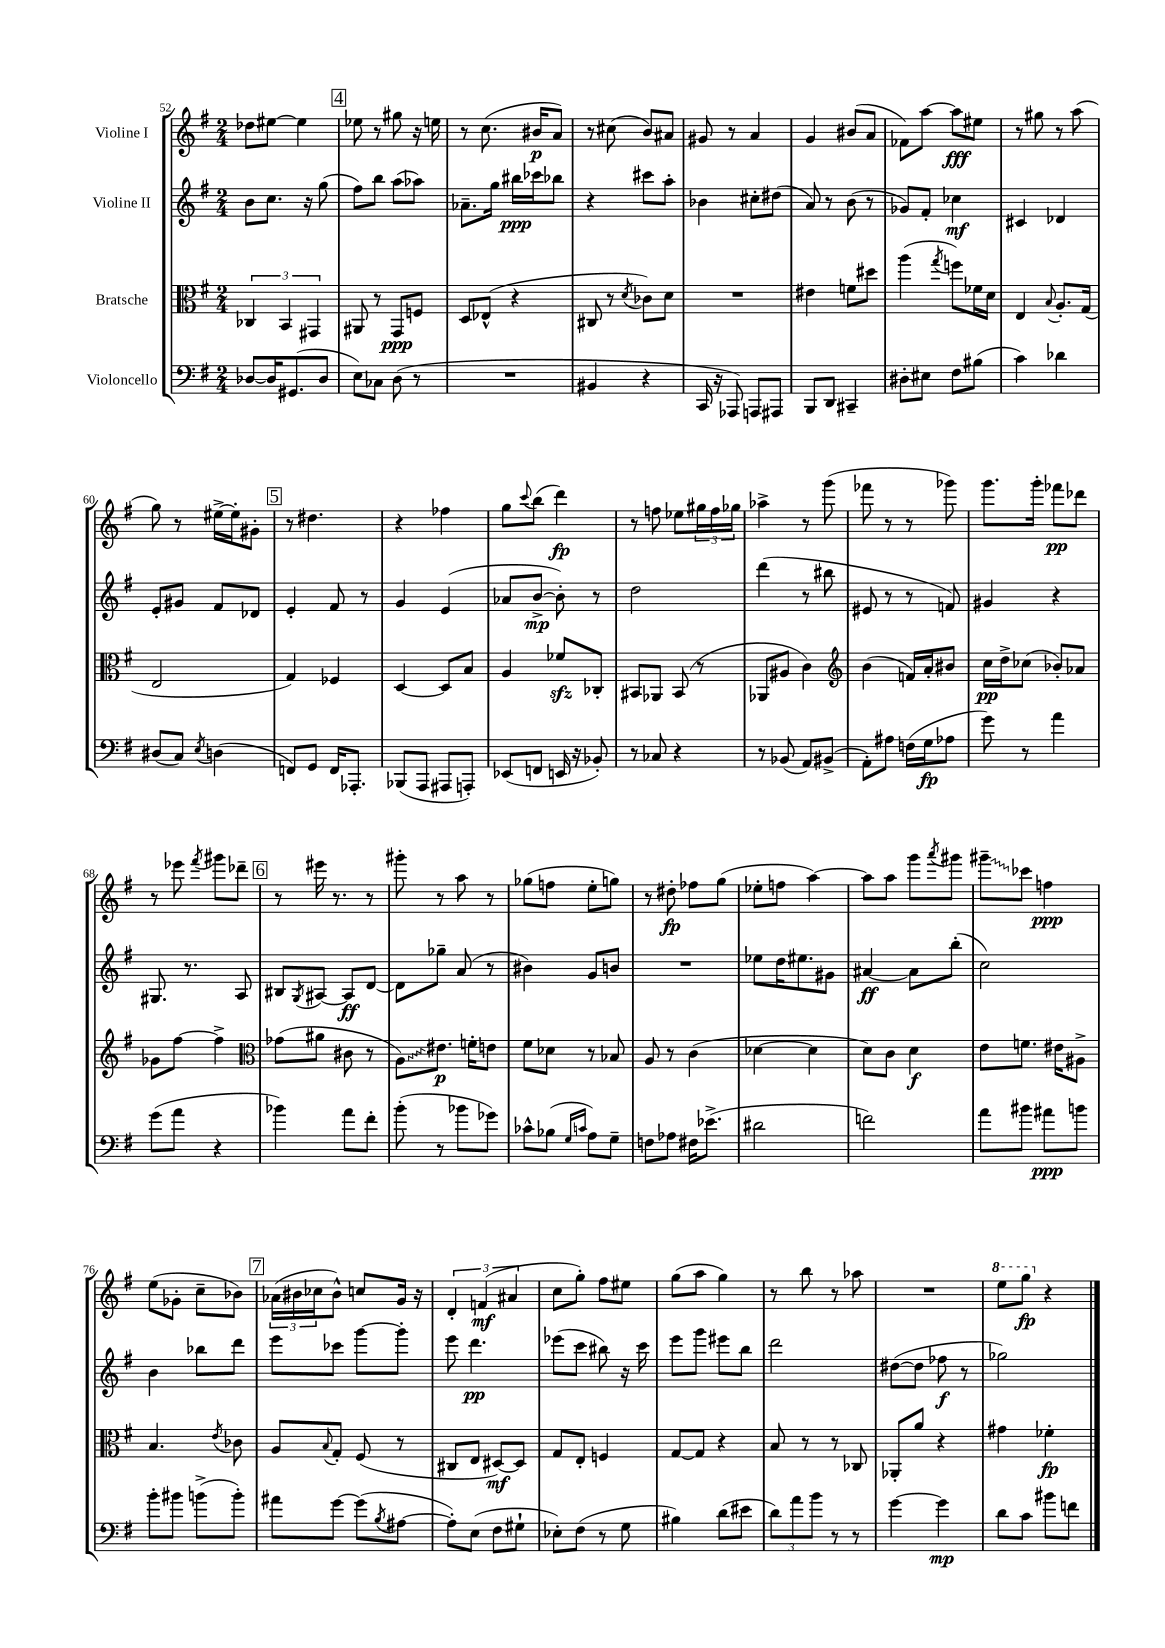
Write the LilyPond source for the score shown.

<<
\new StaffGroup <<
\new Staff = "s0" \with { instrumentName = "Violine I" } {
    \clef treble \key g \major \numericTimeSignature \time 2/4
    des''8 eis''8~ eis''4 |
    \mark \markup { \box "4" } ees''8 r8 gis''8 r16 e''16 |
    r8 c''8.( bis'16\p a'8) |
    r8 cis''8( b'8) ais'8 |
    gis'8 r8 a'4 |
    g'4 bis'8( a'8 |
    fes'8) a''8~ a''8\fff eis''8 |
    r8 gis''8 r8 a''8( |
    g''8) r8 eis''16~-> eis''16-. gis'8-. |
    \mark \markup { \box "5" } r8 dis''4. |
    r4 fes''4 |
    g''8 \appoggiatura { c'''8 } b''8( d'''4\fp) |
    r8 f''8 ees''8 \tuplet 3/2 { gis''16 f''16 ges''16 } |
    aes''4-> r8 g'''8( |
    fes'''8 r8 r8 ges'''8) |
    g'''8. g'''16-. fes'''8\pp des'''8 |
    r8 ees'''8 \acciaccatura { fis'''8 } gis'''8 des'''8-- |
    \mark \markup { \box "6" } r8 eis'''16 r8. r8 |
    gis'''8-. r8 a''8 r8 |
    ges''8( f''8 e''8-. g''8) |
    r8 dis''8-.\fp fes''8 g''8( |
    ees''8-. f''8 a''4~) |
    a''8 a''8 g'''8 \acciaccatura { a'''8 } gis'''8 |
    \once \override Glissando.style = #'zigzag gis'''8--\glissando ces'''8 f''4\ppp |
    e''8( ges'8-. c''8-- bes'8) |
    \mark \markup { \box "7" } \tuplet 3/2 { aes'16( bis'16 ces''16 } bis'8-^) c''8 g'16 r16 |
    \tuplet 3/2 { d'4-. f'4\mf( ais'4 } |
    c''8 g''8-.) fis''8 eis''8 |
    g''8( a''8 g''4) |
    r8 b''8 r8 aes''8 |
    R2 |
    \ottava #1 e'''8 g'''8\fp \ottava #0 r4 \bar "|." |
}
\new Staff = "s1" \with { instrumentName = "Violine II" } {
    \clef treble \key g \major \numericTimeSignature \time 2/4
    b'8 c''8. r16 g''8( |
    \mark \markup { \box "4" } fis''8) b''8 a''8( aes''8) |
    aes'8.-- g''16 bis''16\ppp ces'''16 bes''8 |
    r4 cis'''8 a''8-. |
    bes'4 cis''8-. dis''8( |
    a'8) r8 b'8( r8 |
    ges'8) fis'8-. ces''4\mf |
    cis'4 des'4 |
    e'8-. gis'8 fis'8 des'8 |
    \mark \markup { \box "5" } e'4-. fis'8 r8 |
    g'4 e'4( |
    aes'8 b'8~->\mp b'8-.) r8 |
    d''2 |
    d'''4( r8 bis''8 |
    eis'8 r8 r8 f'8) |
    gis'4 r4 |
    gis8. r8. a8 |
    \mark \markup { \box "6" } bis8 \acciaccatura { g8 } ais8~ ais8\ff d'8~ |
    d'8 ges''8-- a'8( r8 |
    bis'4) g'8 b'8 |
    R2 |
    ees''8 d''16 eis''8. gis'8 |
    ais'4~\ff ais'8 b''8-.( |
    c''2) |
    b'4 bes''8 d'''8 |
    \mark \markup { \box "7" } e'''8 ces'''8 g'''8~ g'''8-. |
    e'''8 d'''4.\pp |
    ees'''8( c'''8 bis''8) r16 c'''16 |
    e'''8 g'''8 eis'''8 b''8 |
    d'''2 |
    dis''8~( dis''8 fes''8\f r8 |
    ges''2) \bar "|." |
}
\new Staff = "s2" \with { instrumentName = "Bratsche" } {
    \clef alto \key g \major \numericTimeSignature \time 2/4
    \tuplet 3/2 { ces4 b,4 gis,4 } |
    \mark \markup { \box "4" } ais,8 r8 g,8\ppp f8 |
    d8 ees8-^( r4 |
    cis8 r8 \acciaccatura { d'8 } ces'8) d'8 |
    R2 |
    eis'4 f'8 dis''8 |
    a''4( \acciaccatura { g''8 } f''8) fes'16 d'16 |
    e4 \appoggiatura { b8 } a8.-. g16( |
    e2 |
    \mark \markup { \box "5" } g4) fes4 |
    d4~ d8 b8 |
    a4 fes'8\sfz ces8-. |
    bis,8 aes,8 bis,8( r8 |
    aes,8 ais8 c'4) |
    \clef treble b'4( f'16) a'16-. bis'8 |
    c''16\pp d''16-> ces''8( bes'8-.) aes'8 |
    ges'8 fis''8~ fis''4-> |
    \mark \markup { \box "6" } \clef alto ges'8( ais'8 cis'8 r8 |
    \once \override Glissando.style = #'zigzag a8\glissando) eis'8.\p f'16-. e'8 |
    fis'8 des'8 r8 bes8 |
    a8 r8 c'4( |
    des'4~ des'4 |
    d'8) c'8 d'4\f |
    e'8 f'8. eis'16 ais8-> |
    b4. \acciaccatura { e'8 } ces'8 |
    \mark \markup { \box "7" } a8 \appoggiatura { b8 } g8-. fis8( r8 |
    cis8 e8 dis8~\mf) dis8 |
    g8 e8-. f4 |
    g8~ g8 r4 |
    b8 r8 r8 ces8 |
    aes,8-. a'8 r4 |
    gis'4 fes'4-.\fp \bar "|." |
}
\new Staff = "s3" \with { instrumentName = "Violoncello" } {
    \clef bass \key g \major \numericTimeSignature \time 2/4
    des8~ des16 gis,8.( des8 |
    \mark \markup { \box "4" } e8) ces8 d8( r8 |
    R2 |
    bis,4 r4 |
    c,16 r16 aes,,8) a,,8 ais,,8 |
    b,,8 d,8 cis,4-- |
    dis8-. eis8 fis8 bis8( |
    c'4) des'4 |
    dis8( c8) \acciaccatura { e8 } d4( |
    \mark \markup { \box "5" } f,8) g,8 f,16 aes,,8.-. |
    bes,,8( a,,8 ais,,8 a,,8-.) |
    ees,8( f,8 e,16 r16 bes,8-.) |
    r8 ces8 r4 |
    r8 bes,8( a,8) bis,8->( |
    a,8-.) ais8 f16( g16\fp aes8 |
    g'8) r8 a'4 |
    g'8( a'8 r4 |
    \mark \markup { \box "6" } bes'4) a'8 fis'8-. |
    b'8-.( r8 bes'8 ges'8) |
    ces'8-^ bes8( \grace { g16 c'16 } a8) g8-- |
    f8 aes8 fis16 ees'8.->( |
    dis'2 |
    f'2) |
    a'8 bis'8 ais'8\ppp b'8 |
    b'8-. bis'8 b'8->( b'8-.) |
    \mark \markup { \box "7" } ais'8 g'8~ g'8( \acciaccatura { b8 } ais8~ |
    ais8-.) e8( fis8 gis8-! |
    ees8-.) fis8( r8 g8 |
    bis4) d'8( eis'8 |
    \tuplet 3/2 { d'8) a'8 b'8 } r8 r8 |
    g'4~ g'4\mp |
    d'8 c'8 bis'8 f'8 \bar "|." |
}
>>
>>
\layout { \context { \Score currentBarNumber = #52 } }
